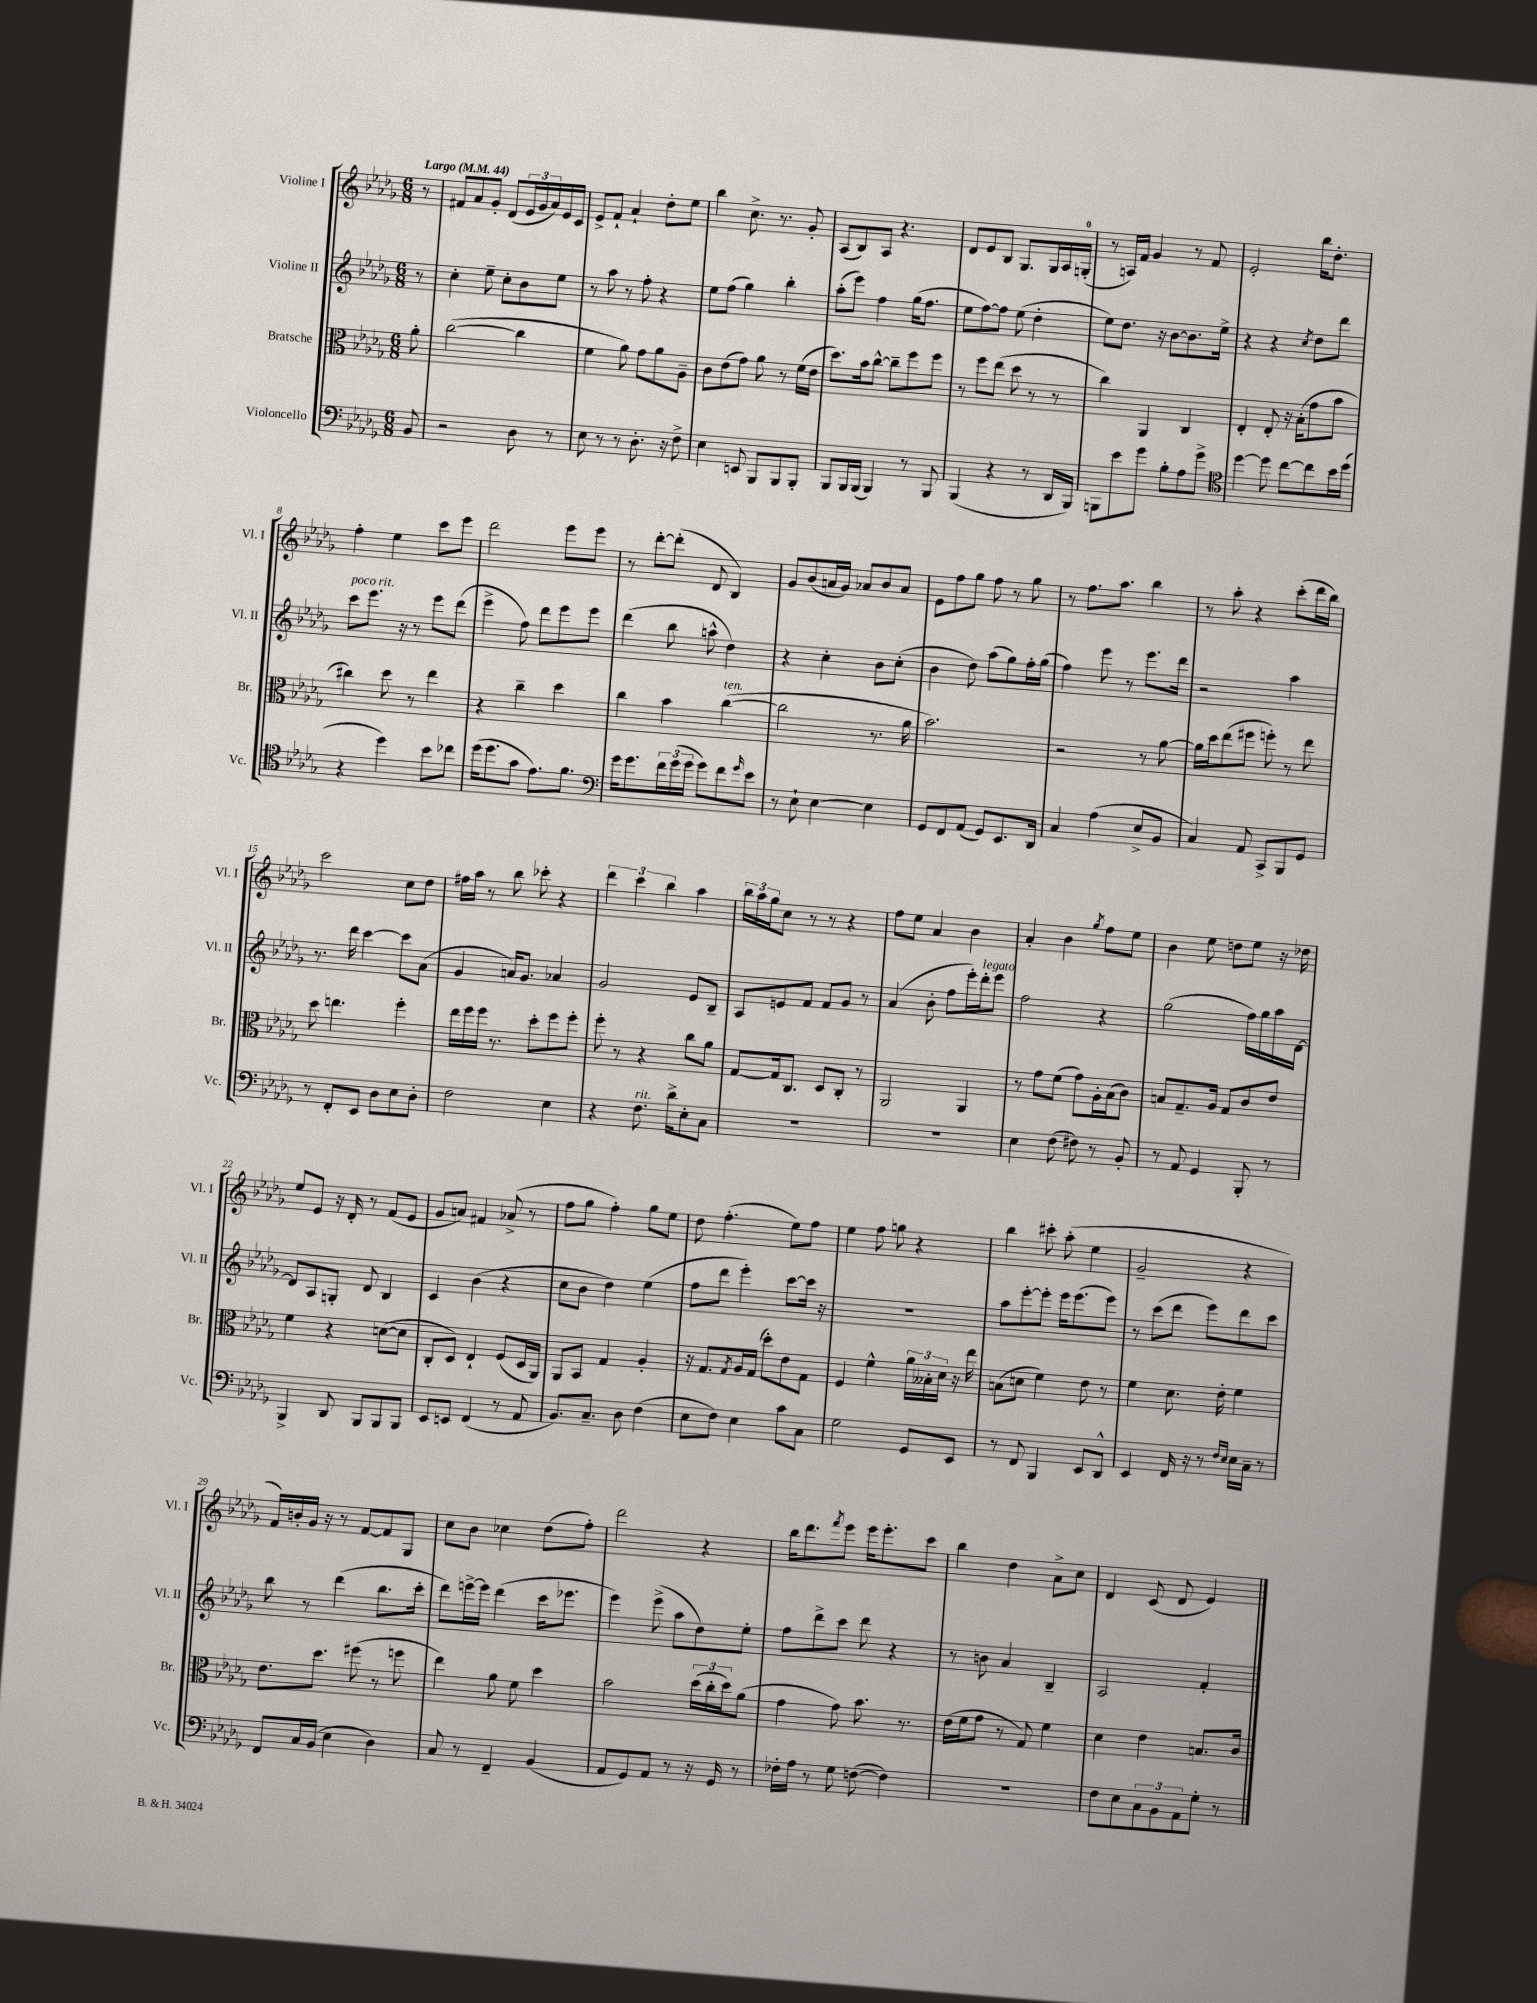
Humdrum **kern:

**kern	**kern	**kern	**kern
*part4	*part3	*part2	*part1
*staff4	*staff3	*staff2	*staff1
*I"Violoncello	*I"Bratsche	*I"Violine II	*I"Violine I
*I'Vc.	*I'Br.	*I'Vl. II	*I'Vl. I
*clefF4	*clefC3	*clefG2	*clefG2
*k[b-e-a-d-g-]	*k[b-e-a-d-g-]	*k[b-e-a-d-g-]	*k[b-e-a-d-g-]
*M6/8	*M6/8	*M6/8	*M6/8
*MM44	*MM44	*MM44	*MM44
=	=	=	=
!	!	!	!LO:TX:a:B:t=Largo
8BB-/	8a-'\	8r	8r
=1	=1	=1	=1
2r	([2cc\	4cc'\	8f#X/L
.	.	.	8a-/
.	.	8ee-~\	8g-'/J
.	.	8cc'\L	(8d-/L
8D-\	4cc\]	8b-\	24e-/L
.	.	.	24g-/
.	.	.	24a-/)
8r	.	8ee-\J	16e-/
.	.	.	16c/JJ
=2	=2	=2	=2
8E-\	4f\	8r	8e-^/L
8r	.	8aa-\	8f`/J
8r	8a-\)	8r	4a-`/
8.D-'\	8g-\L	8ff'\	.
.	8a-\	4r	8dd-'\L
16r	.	.	.
8F^\	8A-~\J	.	8ee-\J
=3	=3	=3	=3
4E-\	8c\L	8ee-\L	4bb-\
.	(8e-\	(8ff\J	.
8EEn/	8g-\J)	4gg-\)	8.cc^\
8BBB-/L	8a-\	.	.
.	.	.	8.r
8BBB-/	8r	4bb-'\	.
8BBB-'/J	(16f\LL	.	8g-'/
.	16e-\JJ	.	.
=4	=4	=4	=4
8BBB-/L	8.dd-\L)	(8aa-'\L	(8A-/L
16BBB-/L	.	8eee-\J)	8B-/)
(16BBB-/JJ	16b-\k	.	.
4BBB-/)	[8cc^^\J	4ff\	8A-/J
.	8cc~\L]	.	4.r
8r	8ff\	(16gg-\KL	.
.	.	8.ff\J	.
8BBB-/	8ff\J	.	.
=5	=5	=5	=5
(4BBB-/	8r	8ee-\L	8d-/L
.	8ff\L	[8ff\)	8e-/
4r	(8ee-\J	8ff\J]	8B-/J
.	8dd-\	(8ee-\	8.G-/L
8r	8r	4dd-'\	.
.	.	.	16G-/L
16DD-/LL	8r	.	16A-/
16BBB-/JJ)	.	.	(16Gn'/JJ
=6	=6	=6	=6
8BBBn\L	4cc\)	8ee-\L)	8r
8e-\	.	8.dd-\J	16An/LL)
.	.	.	16f/JJ
8g-\J	4AA-/	.	4g-/
.	.	16r	.
8B-'\L	.	[8b-\L	.
8A-\	4C/	8.b-\]	8r
8g-^\J	.	.	8f/
.	.	16ee-^\Jk	.
=7	=7	=7	=7
*clefC4	*	*	*
[4dd-\	4E-'/	4r	2e-'/
8dd-\]	8E-'/	4r	.
[8cc\L	16r	.	.
.	(16B-'\KL	.	.
.	.	8qcc/	.
8cc\]	8g-\	8dd-\L	16bb-\KL
.	.	.	8.dd-'\J
16b-\L	8b-\J	8ddd-\J	.
(16dd-\JJ	.	.	.
!!LO:LB:g=z
=8	=8	=8	=8
!	!	!LO:TX:a:i:t=poco rit.	!
4r	4cc#X\)	8ccc\L	4ff'\
.	.	8.eee-\J	.
4dd-\)	8dd-\	.	4ee-\
.	.	16r	.
.	8r	8r	.
8b-\L	4ee-\	8eee-\L	8ccc\L
8cc-X\J	.	(8ddd-\J	8eee-\J
=9	=9	=9	=9
(16dd-\KL	4r	4eee-^\	2ddd-\
8.dd-\	.	.	.
8g-\J	4cc~\	8ff\)	.
8.e-\L)	.	8ddd-\L	.
.	4dd-\	8eee-\	8eee-\L
8.f\J	.	.	.
.	.	8eee-\J	8eee-\J
=10	=10	=10	=10
*clefF4	*	*	*
16g-\KL	4cc\	(4ddd-\	8r
8.g-\	.	.	.
.	.	.	[8ddd-'\L
24f\L	4b-\	8bb-\	(8ddd-'\J]
(24g-\	.	.	.
24g-\JJ	.	.	.
8g-\L)	.	8aan^^\	8d-/
!	!LO:TX:a:i:t=ten.	!	!
8f\	([4cc\	4dd-\)	4B-/)
16qqg-/	.	.	.
8e-\J	.	.	.
=11	=11	=11	=11
8r	2cc\]	4r	8g-/L
8E-`\	.	.	(8b-/
[4E-\	.	4cc'\	16an/L
.	.	.	16g-/JJ)
.	.	.	8a-X/L
4E-\]	8.r	8b-\L	8b-/
.	.	(8cc'\J	8a-/J
.	16a-\	.	.
=12	=12	=12	=12
8GG-/L	2.b-\)	4b-\	8e-\L
8FF/	.	.	8ff\
(8AA-/J	.	8dd-\)	8gg-\J
8GG-/L)	.	(8aa-\L	8ff\
8.EE-/	.	8gg-\)	8r
.	.	16ff'\L	8gg-\
16DD-/Jk	.	(16gg-\JJ	.
=13	=13	=13	=13
4C/	2r	4ff\)	8r
.	.	.	8.ff\L
(4A-\	.	8eee-\	.
.	.	.	8.aa-\J
.	.	8r	.
8E-^/L	8r	8.eee-\L	4bb-\
8BB-/J	[8a-\	.	.
.	.	16ddd-\Jk	.
=14	=14	=14	=14
4C/)	16a-\LL]	2r	8r
.	16dd-\J	.	.
.	(8ee-\	.	8aa-'\
8AA-/	8ff#X\J	.	4r
8CC^/L	8ffn'\)	.	.
8BBB-/	8r	4aa-\	(8ccc'\L
8GG-/J	8ee-\	.	16ddd-\L
.	.	.	16bb-\JJ)
!!LO:LB:g=z
=15	=15	=15	=15
8r	8dd-\	8.r	2ccc\
8FF'/L	4.een\	.	.
.	.	16ddd-\	.
8EE-/J	.	[4ccc\	.
8D-\L	.	.	.
8E-\	4ff'\	8ccc\L]	8cc\L
8D-'\J	.	(8a-\J	8dd-\J
=16	=16	=16	=16
2F\	16ee-\LL	4g-/	16ff#X\LL
.	16ff\	.	16aa-\JJ
.	16ff\JJ	.	8r
.	8.r	.	.
.	.	16an/KL)	8bb-\
.	.	8.g-/J	.
.	8dd-'\L	.	8ccc-X'\
4E-\	8ff\	4a-X/	4r
.	8ff'\J	.	.
=17	=17	=17	=17
4r	8ff'\	2g-/	6ddd-\
.	8r	.	.
.	.	.	6ccc\
!LO:TX:a:i:t=rit.	!	!	!
8.F\	4r	.	.
.	.	.	6bb-\
16d-^\KL	.	.	.
8E-'\	8cc\L	8e-/L	4aa-\
8C\J	8a-\J	8B-~/J	.
=18	=18	=18	=18
2.r	[8G-/L	8A-/L	24bb-\LL
.	.	.	24aa-\
.	.	.	24gg-\J
.	16G-/k]	8en/	8cc\J
.	8.C/J	.	.
.	.	8f/J	8r
.	8D-/L	8f/L	8r
.	8C'/J	8g-/J	4r
.	8r	8r	.
=19	=19	=19	=19
2.r	2AA-/	(4a-/	8ff\L
.	.	.	8ee-\J
.	.	8b-'\	4a-/
.	.	8ff\L	.
.	4AA-/	16eee-'\L)	4b-\
!	!	!LO:TX:a:i:t=legato	!
.	.	16ddd-'\J	.
.	.	8eee-\J	.
=20	=20	=20	=20
4E-\	8r	2ff\	4a-'/
.	8g-\L	.	.
(8F\	(8f\J	.	4b-\
8F#X\)	8g-\L)	.	.
.	.	.	8qgg-/
8r	16A-'\L	4r	8ff\L
.	(16B-\J	.	.
8BB-'/	8c\J)	.	8ee-\J
=21	=21	=21	=21
8r	8Bn/L	(2gg-\	4b-\
8AA-/	8.G-~/	.	.
4GG-/	.	.	8ee-\
.	16A-/Jk	.	.
.	8G-/L	.	8ddn\L
8BBB-'/	8c/	16ff\LL)	8ee-\J
.	.	16gg-\	.
8r	8e-/J	16aa-\	16r
.	.	[16d-\JJ	16dd-X\
!!LO:LB:g=z
=22	=22	=22	=22
4BBB-^/	4f\	8d-/L]	8ee-/L
.	.	8A-/	8e-/J
8DD-/	4r	8Gn'/J	16r
.	.	.	16d-'/
8BBB-/L	.	8d-/	8r
8BBB-/	([8dn\L	4B-/	(8f/L
8BBB-/J	8d\J]	.	8e-/J
=23	=23	=23	=23
8EE-/L	8C'/L	4c/	8g-/L
8EEn/J	8D-/J)	.	8an/J)
(4FF/	4E-`/	(4b-\	4f#X/
8r	(8F/L	4r	(8a-X^/
8AA-/	16D-/L	.	8r
.	16AA-/JJ)	.	.
=24	=24	=24	=24
8.BB-/L)	8AA-/L	8cc\L	8ff\L
.	8BB-/J	8b-\J	8gg-\J
8.C~/J	.	.	.
.	4G-/	4dd-\)	4ff'\)
8D-\	.	.	.
(4F\	4A-'/	(4ee-\	8gg-\L
.	.	.	8ee-\J
=25	=25	=25	=25
8E-\L	16r	8ff\L	8dd-\
.	8.G-/L	.	.
8F\J)	.	8ddd-\J	(4.ff'\
.	8qG-/	.	.
4E-\	16A-/L	4eee-'\)	.
.	(16G-/JJ	.	.
.	8dd-'\L)	.	.
8c\L	8e-\	[8ccc\L	8ee-\L)
8C\J	8G-\J	16ccc\Jk]	8ff\J
.	.	16r	.
=26	=26	=26	=26
2G-\	4F/	2.r	4ee-\
.	4f^^\	.	8ff\
.	.	.	8ggn\
8GG-/L	24a-\LL	.	4r
.	24B--X'\	.	.
.	24d-\JJ	.	.
8EE-/J	16r	.	.
.	16ee-\	.	.
=27	=27	=27	=27
8r	(8Bn\L	8aa-\L	4bb-\
8FF/	8dn\J	[8eee-'\	.
4BBB-/	4f\)	8eee-'\J]	8ccc#X'\
.	.	16eee-\KL	(8aa-'\
.	.	(8.eee-\	.
8EE-/L	8e-\	.	4ee-\
8DD-^^/J	8r	8eee-\J)	.
=28	=28	=28	=28
4EE-/	4f\	8r	2g-~/
.	.	(8ccc\L	.
16FF/	8.d-\	8ddd-\J	.
16r	.	.	.
8r	.	8eee-\L)	.
.	16e-'\	.	.
16qqF/LL	.	.	.
16qqE-/JJ	.	.	.
16E-\LL	4f\	8ddd-\	4r
16C~\JJ	.	.	.
8r	.	8ccc\J	.
!!LO:LB:g=z
=29	=29	=29	=29
8FF/L	8.e-\L	8bb-\	16f/LL)
.	.	.	16bn'/
16C/L	.	8r	16g-/JJ
(16BB-/JJ	8.dd-\J	.	16r
4E-\	.	(4ddd-\	8r
.	(8ff#X\	.	[8f/L
4D-\)	8r	8.bb-\L	8f/]
.	8ffn\	.	8G-/J
.	.	16ccc'\Jk	.
=30	=30	=30	=30
8C/	4ee-\)	8ddd-\L)	8cc\L
8r	.	[16eeen^\L	8b-\J
.	.	16eee\JJ]	.
4FF~/	8a-\	(4ddd-\	4cc-X\
.	8f\	.	.
(4BB-/	4dd-\	16ccc\KL	(8dd-\L
.	.	8.eee-X\J	.
.	.	.	8ff'\J)
=31	=31	=31	=31
8AA-/L	2b-\	4eee-\)	2ddd-\
8GG-/)	.	.	.
8AA-/J	.	(8eee-^\	.
8r	.	8aa-\L	.
16r	(24dd-\LL	8dd-\)	4r
.	24cc'\	.	.
16GG-/	.	.	.
.	24dd-\J)	.	.
8r	(8a-\J	8ee-'\J	.
=32	=32	=32	=32
16F-X'\LL	4g-\	8ff\L	16bb-\KL
16A-\JJ	.	.	8.ddd-\
8r	.	8ddd-^\	.
.	.	.	8qfff/
8G-\	8g-\)	8ccc\J	8eee-\J
([8Fn\	8.b-\	8ddd-\	16eee-\KL
.	.	.	8.eee-'\
4F\])	.	4r	.
.	8.r	.	.
.	.	.	8ccc\J
=33	=33	=33	=33
2.r	(16e-\LL	8r	4bb-\
.	16f\J	.	.
.	8g-\J	8bn\	.
.	8r	4a-/	4dd-\
.	8G-/)	.	.
.	4f\	4B-~/	8a-^\L
.	.	.	8cc\J
=34	=34	=34	=34
8F\L	4d-\	2A-/	4d-/
8E-\	.	.	.
12C\	4e-\	.	(8c/
12BB-\	.	.	.
.	.	.	8d-/
12AA-\	.	.	.
8G-'\J	8.Bn/L	4f'/	4e-/)
8r	.	.	.
.	16c/Jk	.	.
==	==	==	==
*-	*-	*-	*-
